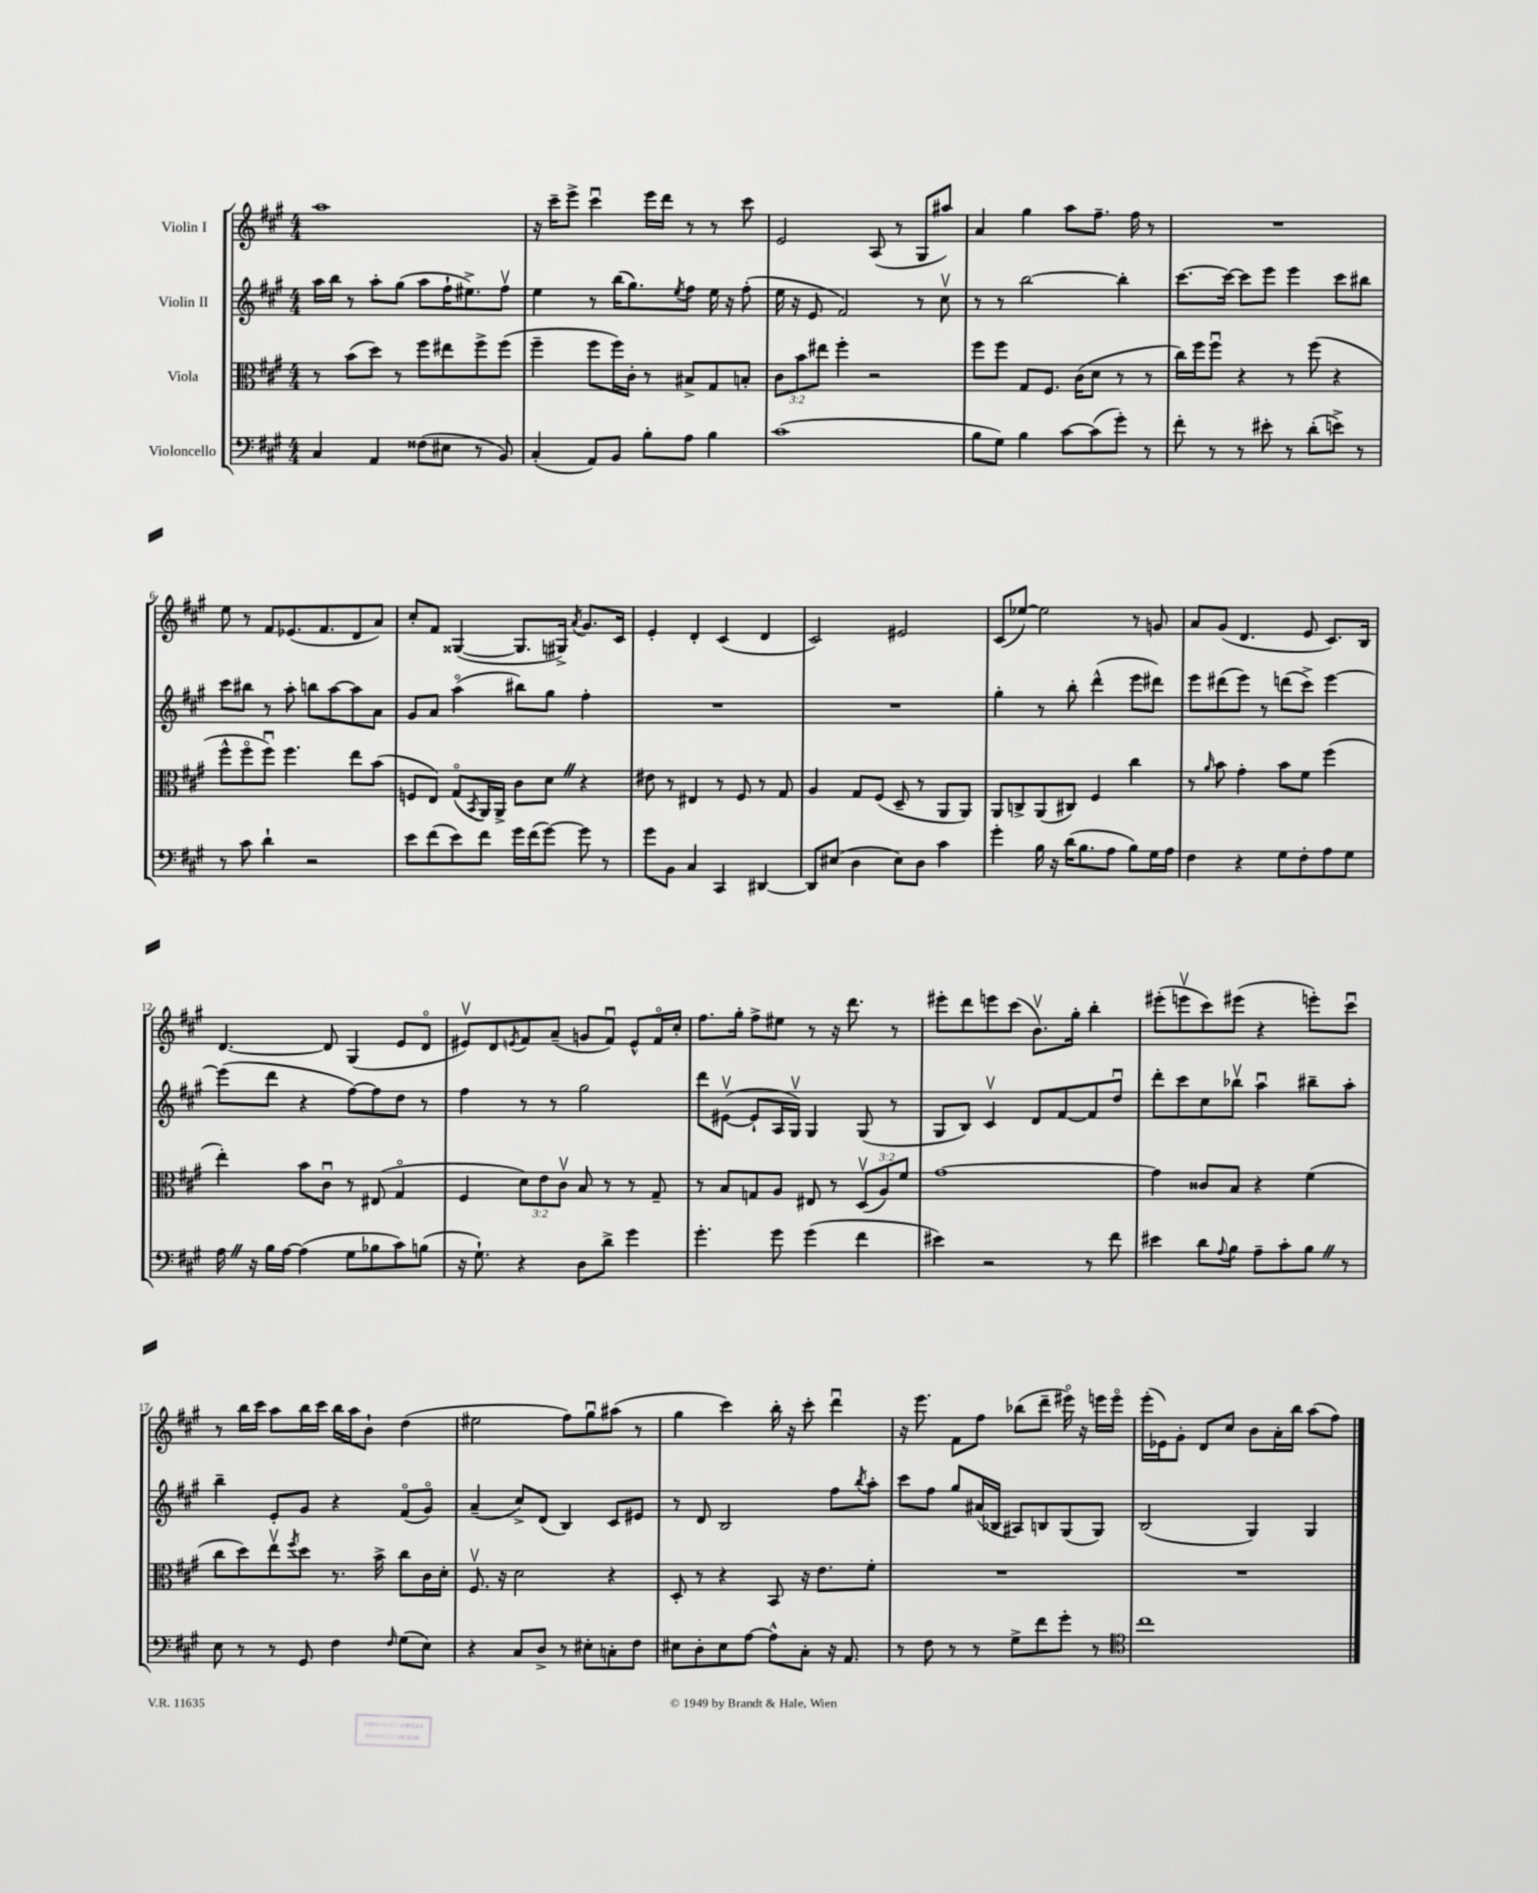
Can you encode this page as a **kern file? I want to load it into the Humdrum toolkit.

**kern	**kern	**kern	**kern
*staff4	*staff3	*staff2	*staff1
*clefF4	*clefC3	*clefG2	*clefG2
*k[f#c#g#]	*k[f#c#g#]	*k[f#c#g#]	*k[f#c#g#]
*M4/4	*M4/4	*M4/4	*M4/4
4C#	8r	16aa	1aa
.	.	16bb	.
.	(8b	8r	.
4AA	8dd)	8aa'	.
.	8r	(8gg#	.
(8F##	8ff#	8aa	.
8E#	8ee#	16ff#`	.
.	.	8.ee#^)	.
8r	8ff#^	.	.
8BB)	(8ff#	8ff#v	.
=	=	=	=
(4C#'	4ff#~	4ee	16r
.	.	.	16ccc#~
.	.	.	8eee^
8AA)	8ff#	8r	4ccc#u
8BB	16ff#)	(16bb	.
.	16c#'	8.gg#)	.
8B'	8r	.	16eee
.	.	.	16ddd
.	.	8qee	.
8A	8B#^	8ff#	8r
4B	8G#	16ee	8r
.	.	16r	.
.	8B'	(8ff#'	8ccc#
=	=	=	=
(1c#	12c#	16ee	2e
.	.	16r	.
.	12b	.	.
.	.	8e	.
.	12ee#	.	.
.	4ff#'	2f#)	.
.	2r	.	(8A
.	.	.	8r
.	.	8r	8G#
.	.	8cc#v	8aa#)
=	=	=	=
8B	8ff#	8r	4a
8G#)	8ff#	8r	.
4B	8G#	[2bb	4gg#
.	8.F#	.	.
[8c#	.	.	8aa
.	(16c#	.	.
(8c#]	8d	.	8.ff#~
8g#')	8r	4bb']	.
.	.	.	16ff#
8r	8r	.	8r
=	=	=	=
8f#'	16cc#)	[8.ccc#	1r
.	16ff#	.	.
8r	8ff#u	.	.
.	.	16ccc#_	.
8r	4r	8ccc#]	.
8e#'	.	8eee	.
8r	8r	4eee	.
(8d'	(8ff#	.	.
8e^)	4r	8ccc#	.
8r	.	8bb#	.
=	=	=	=
8r	8ff#^^	8ccc#	8ee
8c#	8ff#o	8bb#	8r
4d`	8ff#u)	8r	8f#
.	4.ff#	8aa'	(8.e-
2r	.	8bb	.
.	.	.	8.f#
.	.	[8aa	.
.	8ee	8aa]	8d
.	(8b	8a	8a)
=	=	=	=
8e	8F	8g#	8cc#'
(8f#	8E)	8a	8f#
8e)	(8G#o	(4aao	([4G##
.	8qBB	.	.
8f#	16AA)	.	.
.	16AA^	.	.
16g#	8c#	8bb#)	8.G##]
(16f#	.	.	.
[8g#)	8d	8gg#	.
.	.	.	16G#^)
.	.	.	8qa
8g#]	4r	4ff#'	8.g#
8r	.	.	.
.	.	.	16c#
=	=	=	=
8g#	8e#	1r	4e'
8BB	8r	.	.
4C#	4E#	.	4d'
4CC#	8r	.	(4c#
.	8F#	.	.
[4DD#	8r	.	4d
.	8G#	.	.
=	=	=	=
8DD#]	4A	1r	2c#)
(8E#	.	.	.
4D	8G#	.	.
.	(8F#	.	.
8E#)	8D~	.	2e#
8D	8r	.	.
4c#	8AA	.	.
.	8AA)	.	.
=	=	=	=
4g#'	8AA	4gg#'	(8c#
.	8C^	.	[8ee-)
16B	(8AA	8r	2ee-]
16r	.	.	.
(16d	8C#)	8bb'	.
8.B	.	.	.
.	4F#	(4ddd^^	.
8A	.	.	.
8B)	4cc#	8eee	8r
16G#	.	8ddd#)	8g
16A	.	.	.
=	=	=	=
4F#	8r	8eee	8a
.	16qqa	.	.
.	8b	(8ddd#	(8g#
4r	4g#'	8eee)	4.d
.	.	8r	.
8G#	8b	(8ddd	.
8F#'	8f#	8ccc#^)	8e
8A	(4ff#	[4eee	8.c#)
8G#	.	.	.
.	.	.	16B
=	=	=	=
16A	4ee')	(8eee]	[4.d
16r	.	.	.
16B	.	8ddd	.
[16A	.	.	.
(4A]	8b	4r	.
.	8c#u	.	8d]
8G#	8r	[8ff#)	(4G#
8B-	(8E#	8ff#]	.
8c#)	4G#o	8dd	8e
(8B	.	8r	8do
=	=	=	=
16r	4F#	4ff#	8e#v)
8.G#`)	.	.	.
.	.	.	8d
.	.	.	8qe
4r	12d)	8r	8f#
.	12e	.	.
.	.	8r	(8a~
.	12c#v	.	.
8D	8B	2gg#	8g
8d^	8r	.	8f#u)
4g#	8r	.	8e^^
.	8G#~	.	16f#o
.	.	.	16cc#'
=	=	=	=
4.g#'	8r	8ddd	8.ff#
.	8B	([8e#v	.
.	.	.	16gg#'
.	8G	8e#`]	8ff#^
8g#	8A	16A	8ee#
.	.	16G#v)	.
(4g#	8E#	4G#	8r
.	8r	.	16r
.	.	.	8.ddd
4f#	(12Dv	(8G#	.
.	12A)	.	.
.	.	8r	8r
.	12f#	.	.
=	=	=	=
4e#)	[1g#	8G#	8eee#'
.	.	8B)	8ddd
2r	.	4c#v	8eee
.	.	.	(8ccc#
.	.	8d	8.bv)
.	.	[8f#	.
.	.	.	16gg#'
8r	.	8f#]	4bb'
8f#	.	8ddu	.
=	=	=	=
4e#	4g#]	8ddd'	(8eee#'
.	.	8ccc#	8eeev
8d	8c##	8cc#	8ccc#)
8qqA	.	.	.
8B	8B	8bb-v	(8eee#
8A~	4r	4aau	4r
8c#'	.	.	.
8B	(4f#	8bb#~	8eee')
8r	.	8aa'	8ccc#u
=	=	=	=
8E	8cc#	4bb~	8r
8r	8dd)	.	16bb
.	.	.	16ccc#
8r	8eev	8e'	8aa
.	8qff#	.	.
8GG#	8dd	8g#	16bb
.	.	.	16ccc#
4F#	8.r	4r	16bb
.	.	.	16aa
.	.	.	8b`
.	16b^	.	.
16qqF#	.	.	.
(8G#	8cc#	(8f#o	(4dd
8E)	16c#	8g#o)	.
.	16d'	.	.
=	=	=	=
4r	8.F#v	(4a~	2ee#
.	16r	.	.
8C#	2d	8cc#^)	.
8D^	.	(8d	.
8r	.	4B)	8ff#)
8E#'	.	.	8gg#u
8C'	4r	8c#	(8aa#
8F#	.	8e#	8r
=	=	=	=
8E#	8D'	8r	4gg#
8D'	8r	8d	.
8E#	4r	2B	4ccc#)
[8A	.	.	.
8A^^]	8BB	.	16bb'
.	.	.	16r
8C#'	16r	.	8ccc#'
.	8.e	.	.
16r	.	8ff#	4dddu
8.AA	.	.	.
.	.	8qbb	.
.	8f#'	8aa'	.
=	=	=	=
8r	1r	8ccc#	16r
.	.	.	8.eee
8F#	.	8ff#	.
8r	.	8gg#	8f#
8r	.	(16a#	8ff#
.	.	16B-	.
8G#^	.	8A#)	(8bb-
8f#	.	8B	8ddd~
8g#'	.	(8G#	16eee#o)
.	.	.	16r
8r	.	8G#)	16eee
.	.	.	16eeeo
=	=	=	=
*clefC4	*	*	*
1cc#	1r	(2B	(16eee'
.	.	.	16e-)
.	.	.	8g#'
.	.	.	8d
.	.	.	8cc#
.	.	4G#)	8b
.	.	.	16a'
.	.	.	16bb
.	.	4G#	(8aa
.	.	.	8ff#)
==	==	==	==
*-	*-	*-	*-
